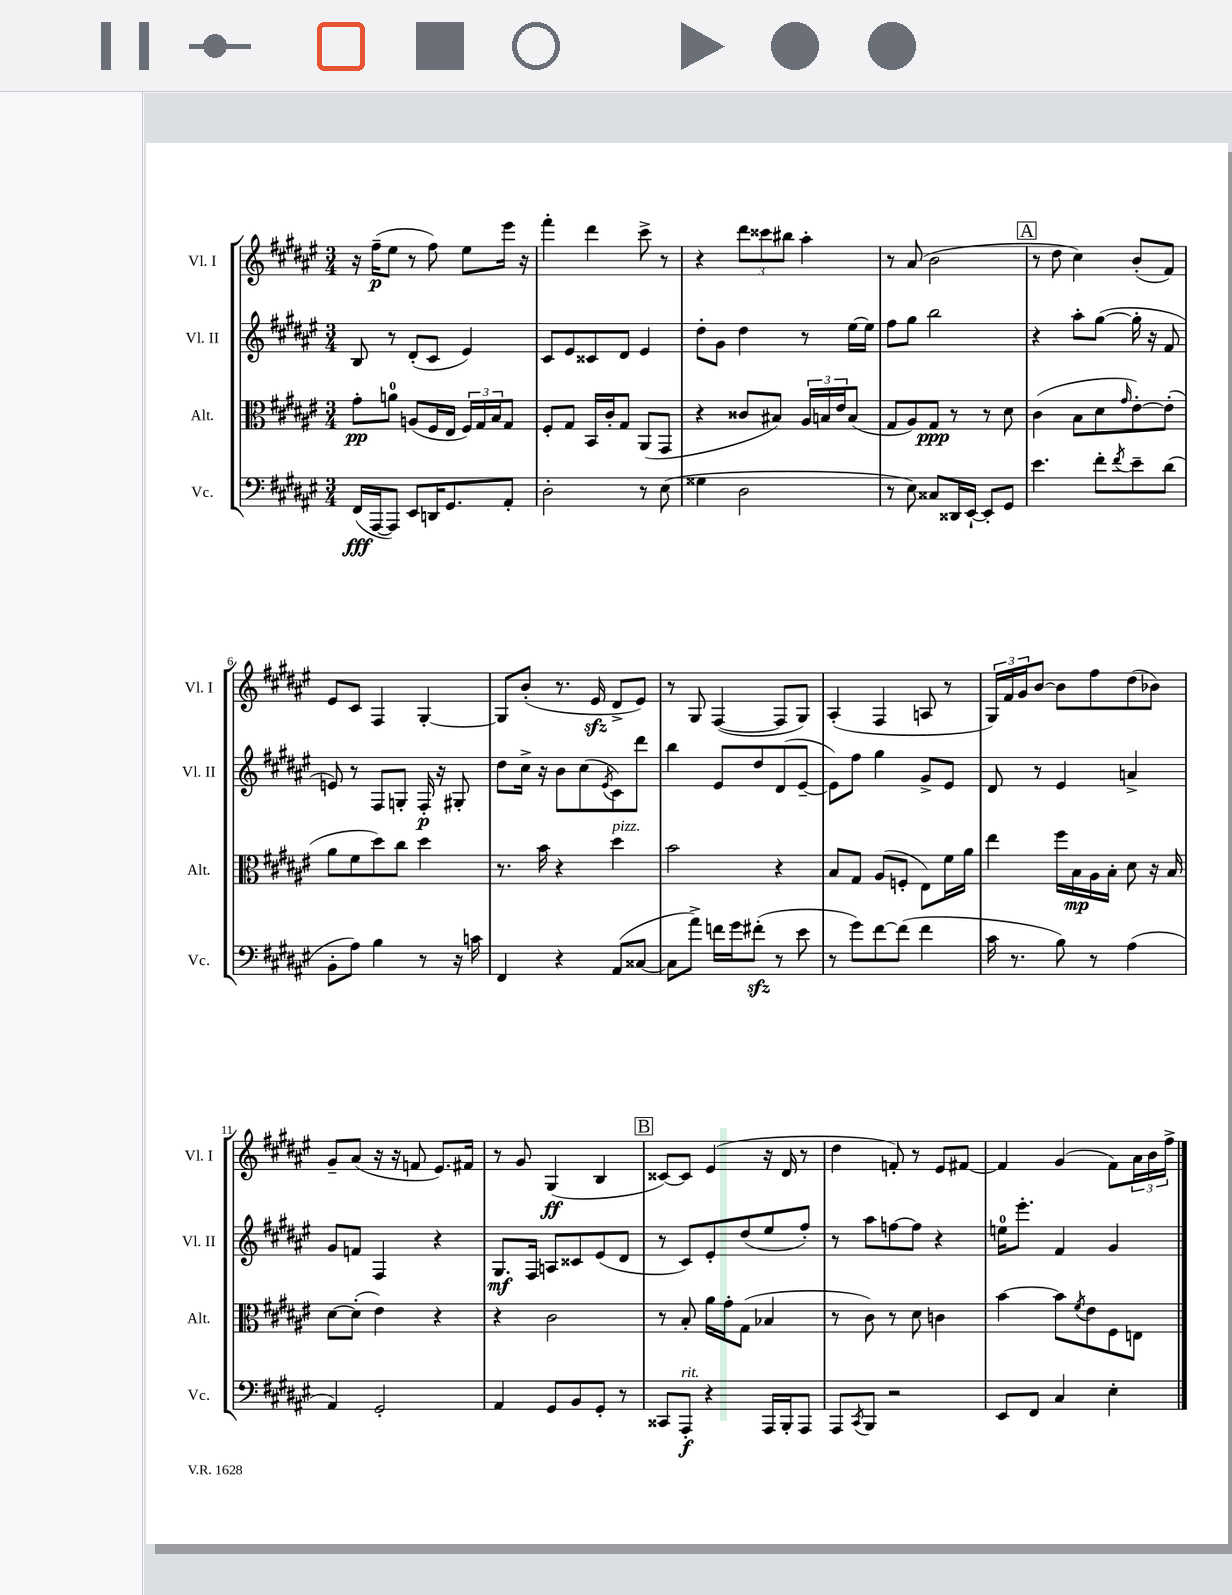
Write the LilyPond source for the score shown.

<<
\new StaffGroup <<
\new Staff = "s0" \with { instrumentName = "Vl. I" shortInstrumentName = "Vl. I" } {
    \clef treble \key fis \major \numericTimeSignature \time 3/4
    r16 fis''16--\p( eis''8 r8 fis''8) eis''8 eis'''16 r16 |
    fis'''4-. dis'''4 cis'''8-> r8 |
    r4 \tuplet 3/2 { dis'''8 cisis'''8 bis''8 } ais''4-. |
    r8 ais'8( b'2 |
    \mark \markup { \box "A" } r8 dis''8 cis''4) b'8-.( fis'8) |
    eis'8 cis'8 fis4 gis4~-. |
    gis8 b'8-.( r8. eis'16\sfz dis'8-> eis'8) |
    r8 gis8 fis4~( fis8 gis8) |
    ais4-.( fis4 a8 r8 |
    \tuplet 3/2 { gis16) fis'16 gis'16 } b'8~ b'8 fis''8 dis''8( bes'8) |
    gis'8-- ais'8( r16 r16 f'8 eis'8.) fis'16 |
    r8 gis'8 gis4\ff( b4 |
    \mark \markup { \box "B" } cisis'8~) cisis'8 eis'4( r16 dis'16 r8 |
    dis''4 f'8-.) r8 eis'8 fis'8~ |
    fis'4 gis'4( fis'8) \tuplet 3/2 { ais'16 b'16 fis''16-> } \bar "|." |
}
\new Staff = "s1" \with { instrumentName = "Vl. II" shortInstrumentName = "Vl. II" } {
    \clef treble \key fis \major \numericTimeSignature \time 3/4
    b8 r8 dis'8-.( cis'8 eis'4) |
    cis'8 eis'8 cisis'8 dis'8 eis'4 |
    dis''8-. gis'8 dis''4 r8 eis''16~ eis''16 |
    fis''8 gis''8 b''2 |
    \mark \markup { \box "A" } r4 ais''8-. gis''8~( gis''16-. r16 fis'8 |
    e'8) r8 fis8 g8-. fis16-.\p r16 gis8-. |
    dis''8 cis''16-> r16 b'8 cis''8( \acciaccatura { eis'8 } cis'8) dis'''8 |
    b''4 eis'8 dis''8 dis'8( eis'8~-- |
    eis'8) fis''8 gis''4 gis'8-> eis'8 |
    dis'8 r8 eis'4 a'4-> |
    gis'8 f'8 fis4 r4 |
    gis8.\mf fis16 a8 cisis'8 eis'8( dis'8 |
    \mark \markup { \box "B" } r8 cis'8) eis'8-. dis''8( eis''8 fis''8-.) |
    r8 ais''8 f''8~ f''8 r4 |
    e''16-0 eis'''8.-. fis'4 gis'4 \bar "|." |
}
\new Staff = "s2" \with { instrumentName = "Alt." shortInstrumentName = "Alt." } {
    \clef alto \key fis \major \numericTimeSignature \time 3/4
    gis'8-.\pp a'8-0 a8( fis16 eis16 \tuplet 3/2 { fis16) gis16 b16 } gis8 |
    fis8-. gis8 b,16 cis'16-. gis8 ais,8( gis,8 |
    r4 cisis'8 bis8) \tuplet 3/2 { ais16 b16 eis'16 } b8( |
    gis8 ais8) gis8\ppp r8 r8 dis'8 |
    \mark \markup { \box "A" } cis'4( b8 dis'8 \grace { gis'16 } eis'8~-.) eis'8-.( |
    ais'8 fis'8 dis''8) cis''8 dis''4 |
    r8. b'16 r4 dis''4^\markup { \italic "pizz." } |
    b'2 r4 |
    b8 gis8 ais8( f8-. eis8) fis'16 ais'16 |
    eis''4 fis''16 b16\mp ais16 b16-. dis'8 r16 b16 |
    dis'8~ dis'8-.( eis'4) r4 |
    r4 cis'2 |
    \mark \markup { \box "B" } r8 b8-. ais'16 gis'16-. gis8( bes4 |
    r8 cis'8) r8 dis'8 c'4 |
    b'4~ b'8 \acciaccatura { fis'8 } eis'8 fis8 e8 \bar "|." |
}
\new Staff = "s3" \with { instrumentName = "Vc." shortInstrumentName = "Vc." } {
    \clef bass \key fis \major \numericTimeSignature \time 3/4
    fis,16\fff( ais,,16~ ais,,8) eis,8 d,16 gis,8. ais,8-. |
    dis2-. r8 eis8( |
    gisis4 dis2 |
    r8 eis8) cisis8 disis,16 eis,16~-! eis,8-. gis,8 |
    \mark \markup { \box "A" } eis'4. fis'8-. \acciaccatura { fis'8 } eis'8-- dis'8( |
    b,8-. ais8) b4 r8 r16 c'16 |
    fis,4 r4 ais,8( cisis8~ |
    cisis8 ais'8->) f'16 gis'16 fis'8-.\sfz( r8 eis'8 |
    r8 gis'8) fis'8~ fis'8( fis'4 |
    cis'16 r8. b8) r8 ais4( |
    ais,4) gis,2-. |
    ais,4 gis,8 b,8 gis,8-. r8 |
    \mark \markup { \box "B" } cisis,8 ais,,8-.\f^\markup { \italic "rit." } r4 ais,,16 b,,16-. ais,,8 |
    ais,,8 \acciaccatura { cis,8 } b,,8 r2 |
    eis,8 fis,8 cis4 eis4-. \bar "|." |
}
>>
>>
